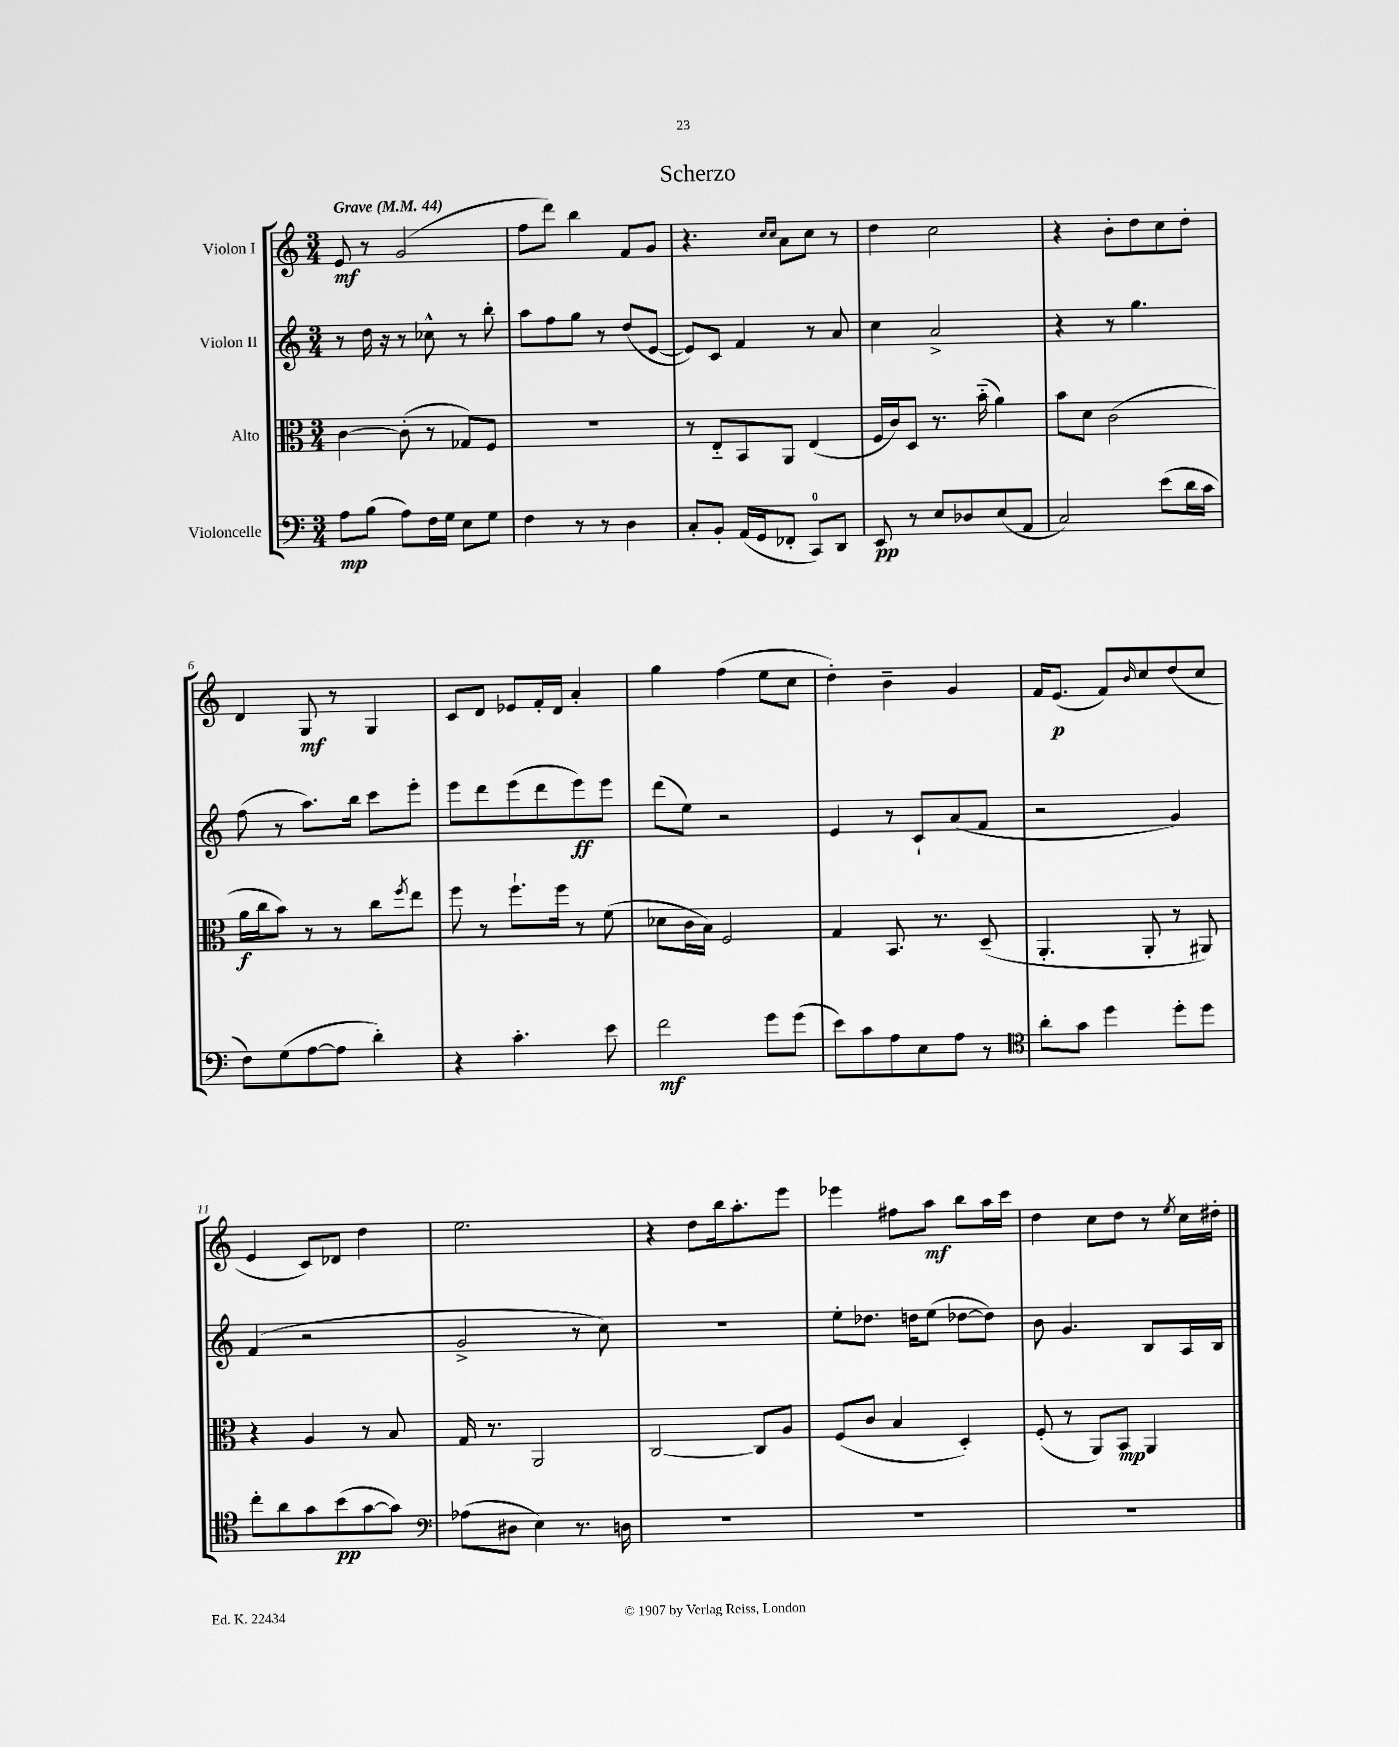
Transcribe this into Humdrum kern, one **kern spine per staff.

**kern	**dynam	**kern	**dynam	**kern	**dynam	**kern	**dynam
*part4	*part4	*part3	*part3	*part2	*part2	*part1	*part1
*staff4	*staff4	*staff3	*staff3	*staff2	*staff2	*staff1	*staff1
*I"Violoncelle	*	*I"Alto	*	*I"Violon II	*	*I"Violon I	*
*clefF4	*	*clefC3	*	*clefG2	*	*clefG2	*
*k[]	*	*k[]	*	*k[]	*	*k[]	*
*M3/4	*	*M3/4	*	*M3/4	*	*M3/4	*
*MM44	*	*MM44	*	*MM44	*	*MM44	*
=1	=1	=1	=1	=1	=1	=1	=1
!	!	!	!	!	!	!LO:TX:a:B:t=Grave	!
8A\L	mp	[4c\	.	8r	.	8e/	mf
(8B\J	.	.	.	16dd\	.	8r	.
.	.	.	.	16r	.	.	.
8A\L)	.	(8c'\]	.	8r	.	(2g/	.
16F\L	.	8r	.	8cc-X^^\	.	.	.
16G\JJ	.	.	.	.	.	.	.
8E\L	.	8G-X/L)	.	8r	.	.	.
8G\J	.	8F/J	.	8bb'\	.	.	.
=2	=2	=2	=2	=2	=2	=2	=2
4F\	.	2.r	.	8aa\L	.	8ff\L	.
.	.	.	.	8ff\	.	8ddd\J)	.
8r	.	.	.	8gg\J	.	4bb\	.
8r	.	.	.	8r	.	.	.
4D\	.	.	.	(8dd/L	.	8f/L	.
.	.	.	.	[8e/J	.	8g/J	.
=3	=3	=3	=3	=3	=3	=3	=3
8C'/L	.	8r	.	8e/L])	.	4.r	.
8BB'/J	.	8E/L	.	8c/J	.	.	.
(16AA/LL	.	8BB/	.	4f/	.	.	.
16GG/J	.	.	.	.	.	.	.
.	.	.	.	.	.	16qqcc/LL	.
.	.	.	.	.	.	16qqcc/JJ	.
8FF-X'/J	.	8AA/J	.	.	.	8a\L	.
8CC/L)	.	(4E/	.	8r	.	8cc\J	.
8DD/J	.	.	.	8a/	.	8r	.
=4	=4	=4	=4	=4	=4	=4	=4
8EE/	pp	16F/LL	.	4cc\	.	4dd\	.
.	.	16c/J)	.	.	.	.	.
8r	.	8D/J	.	.	.	.	.
8E/L	.	8.r	.	2a^/	.	2cc\	.
8D-X/	.	.	.	.	.	.	.
.	.	(16b\	.	.	.	.	.
(8E/	.	4a\)	.	.	.	.	.
8AA/J	.	.	.	.	.	.	.
=5	=5	=5	=5	=5	=5	=5	=5
2C/)	.	8b\L	.	4r	.	4r	.
.	.	8d\J	.	.	.	.	.
.	.	(2c\	.	8r	.	8b'\L	.
.	.	.	.	4.gg\	.	8dd\	.
(8e\L	.	.	.	.	.	8cc\	.
16d\L	.	.	.	.	.	8dd'\J	.
16c\JJ	.	.	.	.	.	.	.
!!LO:LB:g=z
=6	=6	=6	=6	=6	=6	=6	=6
8F\L)	.	16a\LL	f	(8ff\	.	4d/	.
.	.	16cc\J	.	.	.	.	.
(8G\	.	8b\J)	.	8r	.	.	.
[8A\	.	8r	.	8.aa\L)	.	8G/	mf
8A\J]	.	8r	.	.	.	8r	.
.	.	.	.	16bb\Jk	.	.	.
4d'\)	.	8cc\L	.	8ccc\L	.	4G/	.
.	.	8qff/	.	.	.	.	.
.	.	8ee\J	.	8eee'\J	.	.	.
=7	=7	=7	=7	=7	=7	=7	=7
4r	.	8ff\	.	8eee\L	.	8c/L	.
.	.	8r	.	8ddd\	.	8d/J	.
4.c'\	.	8.ff`\L	.	(8eee\	.	8e-X/L	.
.	.	.	.	8ddd\	.	16f'/L	.
.	.	16ff\Jk	.	.	.	16d/JJ	.
.	.	8r	.	8eee\)	ff	4a'/	.
8e\	.	(8f\	.	8eee\J	.	.	.
=8	=8	=8	=8	=8	=8	=8	=8
2f\	mf	8d-X\L	.	(8ddd\L	.	4gg\	.
.	.	16c\L	.	8ee\J)	.	.	.
.	.	16B\JJ)	.	.	.	.	.
.	.	2F/	.	2r	.	(4ff\	.
8g\L	.	.	.	.	.	8ee\L	.
(8g\J	.	.	.	.	.	8cc\J	.
=9	=9	=9	=9	=9	=9	=9	=9
8e\L)	.	4G/	.	4e/	.	4dd'\)	.
8c\	.	.	.	.	.	.	.
8A\	.	8.BB/	.	8r	.	4b~\	.
8E\	.	.	.	8c`/L	.	.	.
.	.	8.r	.	.	.	.	.
8A\J	.	.	.	(8a/	.	4g/	.
8r	.	(8D~/	.	8f/J	.	.	.
=10	=10	=10	=10	=10	=10	=10	=10
*clefC4	*	*	*	*	*	*	*
8a'\L	.	4.AA'/	.	2r	.	16f/KL	.
.	.	.	.	.	.	(8.e/J	p
8g\J	.	.	.	.	.	.	.
4dd\	.	.	.	.	.	8f/L)	.
.	.	.	.	.	.	16qqb/	.
.	.	8AA'/	.	.	.	8cc/	.
8dd'\L	.	8r	.	4g/)	.	(8dd/	.
8dd\J	.	8AA#X/)	.	.	.	8cc/J	.
!!LO:LB:g=z
=11	=11	=11	=11	=11	=11	=11	=11
8cc'\L	.	4r	.	(4f/	.	4e/	.
8a\	.	.	.	.	.	.	.
8g\	.	4A/	.	2r	.	8c/L)	.
(8b\	pp	.	.	.	.	8d-X/J	.
[8g\	.	8r	.	.	.	4dd\	.
8g\J])	.	8B/	.	.	.	.	.
=12	=12	=12	=12	=12	=12	=12	=12
*clefF4	*	*	*	*	*	*	*
(8A-X\L	.	16G/	.	2g^/	.	2.ee\	.
.	.	8.r	.	.	.	.	.
8D#X\J	.	.	.	.	.	.	.
4E\)	.	2AA/	.	.	.	.	.
8.r	.	.	.	8r	.	.	.
.	.	.	.	8cc\)	.	.	.
16Dn\	.	.	.	.	.	.	.
=13	=13	=13	=13	=13	=13	=13	=13
2.r	.	[2C/	.	2.r	.	4r	.
.	.	.	.	.	.	8dd\L	.
.	.	.	.	.	.	16bb\k	.
.	.	.	.	.	.	8.aa'\	.
.	.	8C/L]	.	.	.	.	.
.	.	8A/J	.	.	.	8eee\J	.
=14	=14	=14	=14	=14	=14	=14	=14
2.r	.	(8F/L	.	8ee'\L	.	4eee-X\	.
.	.	8c/J	.	8.dd-X\J	.	.	.
.	.	4B/	.	.	.	8ff#X\L	.
.	.	.	.	16ddn\KL	.	.	.
.	.	.	.	(8ee\J	.	8aa\J	mf
.	.	4D'/)	.	[8dd-X\L	.	8bb\L	.
.	.	.	.	8dd-\J])	.	16aa\L	.
.	.	.	.	.	.	16ccc\JJ	.
=15	=15	=15	=15	=15	=15	=15	=15
2.r	.	(8F'/	.	8b\	.	4dd\	.
.	.	8r	.	4.g/	.	.	.
.	.	8AA/L)	.	.	.	8cc\L	.
.	.	8BB/J	mp	.	.	8dd\J	.
.	.	4AA/	.	8B/L	.	8r	.
.	.	.	.	.	.	8qee/	.
.	.	.	.	16A/L	.	16cc\LL	.
.	.	.	.	16B/JJ	.	16dd#X'\JJ	.
==	==	==	==	==	==	==	==
*-	*-	*-	*-	*-	*-	*-	*-
